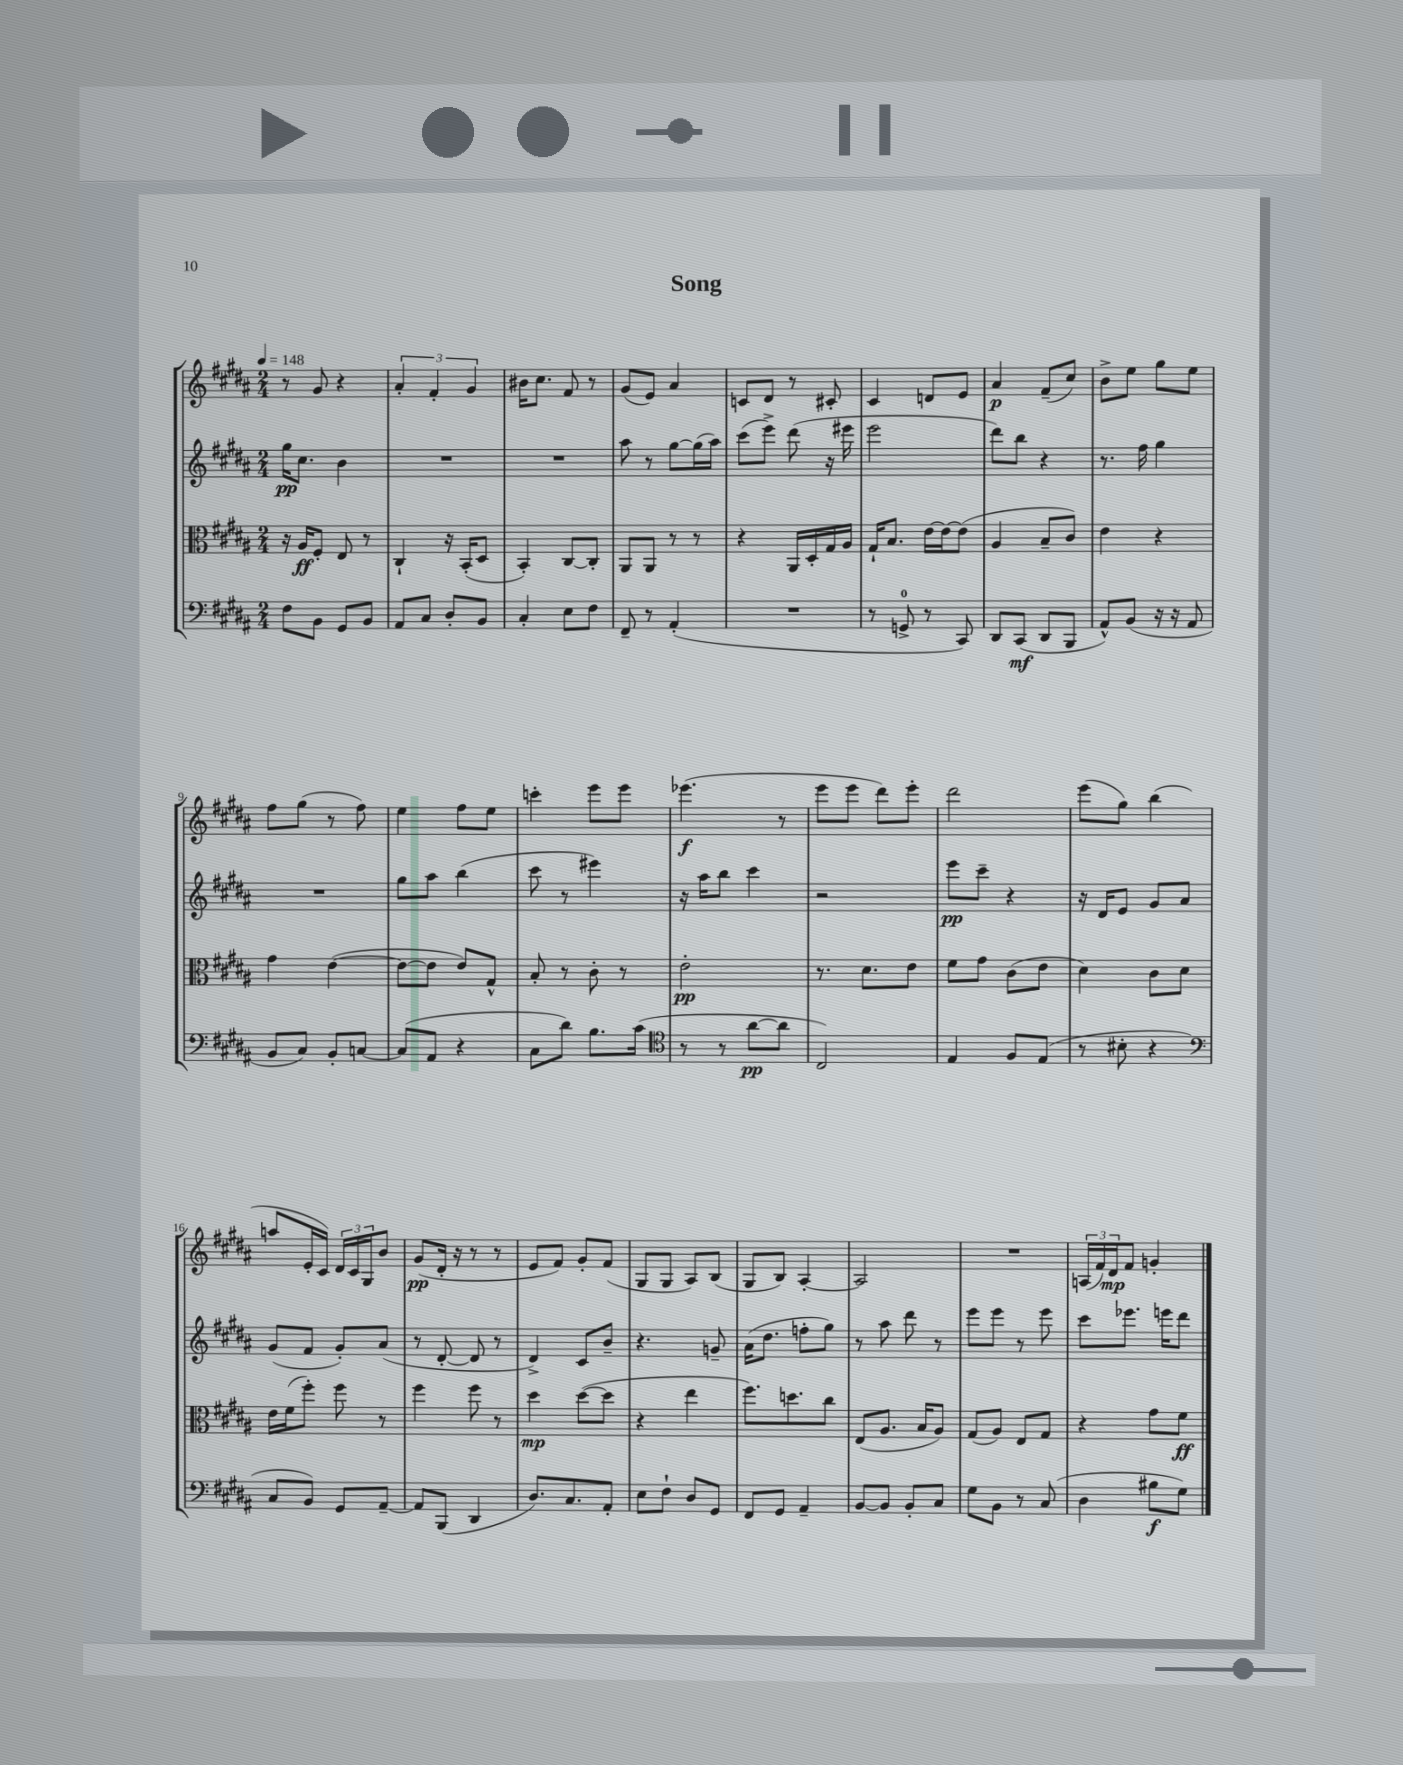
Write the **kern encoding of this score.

**kern	**kern	**kern	**kern
*staff4	*staff3	*staff2	*staff1
*clefF4	*clefC3	*clefG2	*clefG2
*k[f#c#g#d#a#]	*k[f#c#g#d#a#]	*k[f#c#g#d#a#]	*k[f#c#g#d#a#]
*M2/4	*M2/4	*M2/4	*M2/4
*MM148	*MM148	*MM148	*MM148
8F#\L	16r	16gg#\LK	8r
.	16A#/LK	8.cc#\J	.
8BB\J	8F#'/J	.	8g#/
8GG#/L	8E/	4b\	4r
8BB/J	8r	.	.
=	=	=	=
8AA#/L	4C#`/	2r	6a#'/
8C#/J	.	.	.
.	.	.	6f#'/
8D#'/L	16r	.	.
.	(16BB'/LK	.	.
.	.	.	6g#/
8BB/J	8D#/J	.	.
=	=	=	=
4C#'/	4BB'/)	2r	16b#\LK
.	.	.	8.cc#\J
8E\L	[8C#/L	.	8f#/
8F#\J	8C#'/]J	.	8r
=	=	=	=
8FF#~/	8AA#/L	8aa#\	(8g#/L
8r	8AA#/J	8r	8e/J)
(4AA#'/	8r	[8gg#\L	4a#/
.	8r	(16gg#\]L	.
.	.	16aa#\JJ)	.
=	=	=	=
2r	4r	(8ccc#\L	8c/L
.	.	8eee^\J)	8d#/J
.	16AA#/LL	(8ddd#\	8r
.	16D#'/	.	.
.	16G#/	16r	8c#'/
.	16A#/JJ	16eee#\	.
=	=	=	=
8r	16G#`/LK	2eee\	4c#/
.	8.B/J	.	.
8GG^/	.	.	.
8r	[16e\LL	.	8d/L
.	16e\_J	.	.
8CC#/)	(8e\]J	.	8e/J
=	=	=	=
8DD#/L	4A#/	8ddd#\L)	4a#/
(8CC#/J	.	8bb\J	.
8DD#/L	8B~/L	4r	(8f#~/L
8BBB/J	8c#/J)	.	8cc#/J)
=	=	=	=
8AA#^^/L)	4e\	8.r	8b^\L
(8BB/J	.	.	8ee\J
.	.	16ff#\	.
16r	4r	4gg#\	8gg#\L
16r	.	.	.
8AA#/	.	.	8ee\J
=	=	=	=
8BB/L	4g#\	2r	8ff#\L
8C#/J)	.	.	(8gg#\J
8BB'/L	([4e\	.	8r
[8C/J	.	.	8ff#\)
=	=	=	=
(8C/]L	8e\_L	8gg#\L	4ee\
8AA#/J	8e\]J	8aa#\J	.
4r	8e/L)	(4bb\	8ff#\L
.	8G#^^/J	.	8ee\J
=	=	=	=
8C#\L	8B'/	8ccc#\	4ccc'\
8d#\J)	8r	8r	.
8.B\L	8c#'\	4eee#\)	8eee\L
.	8r	.	8eee\J
(16c#\Jk	.	.	.
=	=	=	=
*clefC4	*	*	*
8r	2e'\	16r	(4.eee-\
.	.	16aa#\LK	.
8r	.	8bb\J	.
[8a#\L	.	4ccc#\	.
8a#\]J	.	.	8r
=	=	=	=
2C#/)	8.r	2r	8eee\L
.	.	.	8eee\J
.	8.d#\L	.	.
.	.	.	8ddd#\L)
.	8e\J	.	8eee'\J
=	=	=	=
4E/	8f#\L	8eee\L	2ddd#\
.	8g#\J	8ccc#~\J	.
8F#/L	(8c#\L	4r	.
(8E/J	8e\J	.	.
=	=	=	=
8r	4d#\)	16r	(8eee\L
.	.	16d#/LK	.
8B#'\	.	8e/J	8gg#\J)
4r	8c#\L	8g#/L	(4bb\
.	8d#\J	8a#/J	.
=	=	=	=
*clefF4	*	*	*
8C#/L	16e\LL	(8g#/L	8aa/L
.	(16f#\J	.	.
8BB/J)	8ff#'\J)	8f#/J	16e'/L
.	.	.	16c#/JJ)
8GG#/L	8ff#\	8g#'/L)	24d#/LL
.	.	.	24c#/
.	.	.	24G#/J
[8AA#~/J	8r	(8a#/J	8b/J
=	=	=	=
8AA#/]L	4ff#\	8r	(8g#/L
(8BBB/J	.	[8d#'/	16d#'/Jk
.	.	.	16r
4DD#/	8ff#\	8d#/]	8r
.	8r	8r	8r
=	=	=	=
8.D#/L)	4dd#\	4d#^/)	8e/L
.	.	.	8f#/J)
8.C#/	.	.	.
.	([8dd#\L	8c#/L	8g#'/L
8AA#'/J	8dd#\]J	8b~/J	(8f#/J
=	=	=	=
8E\L	4r	4.r	8G#/L
8F#`\J	.	.	8G#/J
8D#/L	4ee\	.	8A#/L)
8GG#/J	.	8g~/	(8B/J
=	=	=	=
8FF#/L	8.ff#\L)	(16a#\LK	8G#/L
.	.	8.dd#\J	.
8GG#/J	.	.	8B/J)
.	8.dd\	.	.
4AA#~/	.	8ff'\L	[4A#'/
.	8cc#\J	8gg#\J)	.
=	=	=	=
[8BB/L	(8E/L	8r	2A#/]
8BB/]J	8.A#/J	8aa#\	.
8BB'/L	.	8ddd#\	.
.	16B/LK	.	.
8C#/J	8A#/J)	8r	.
=	=	=	=
8G#\L	(8G#/L	8eee\L	2r
8BB\J	8A#/J)	8eee\J	.
8r	8E/L	8r	.
(8C#/	8G#/J	8eee\	.
=	=	=	=
4D#\	4r	8ccc#\L	(24A/LL
.	.	.	24f#/)
.	.	.	24d#/J
.	.	8.eee-\J	8f#/J
8B#\L	8g#\L	.	4g'/
.	.	16eee\LK	.
8G#\J)	8f#\J	8ddd#\J	.
==	==	==	==
*-	*-	*-	*-
